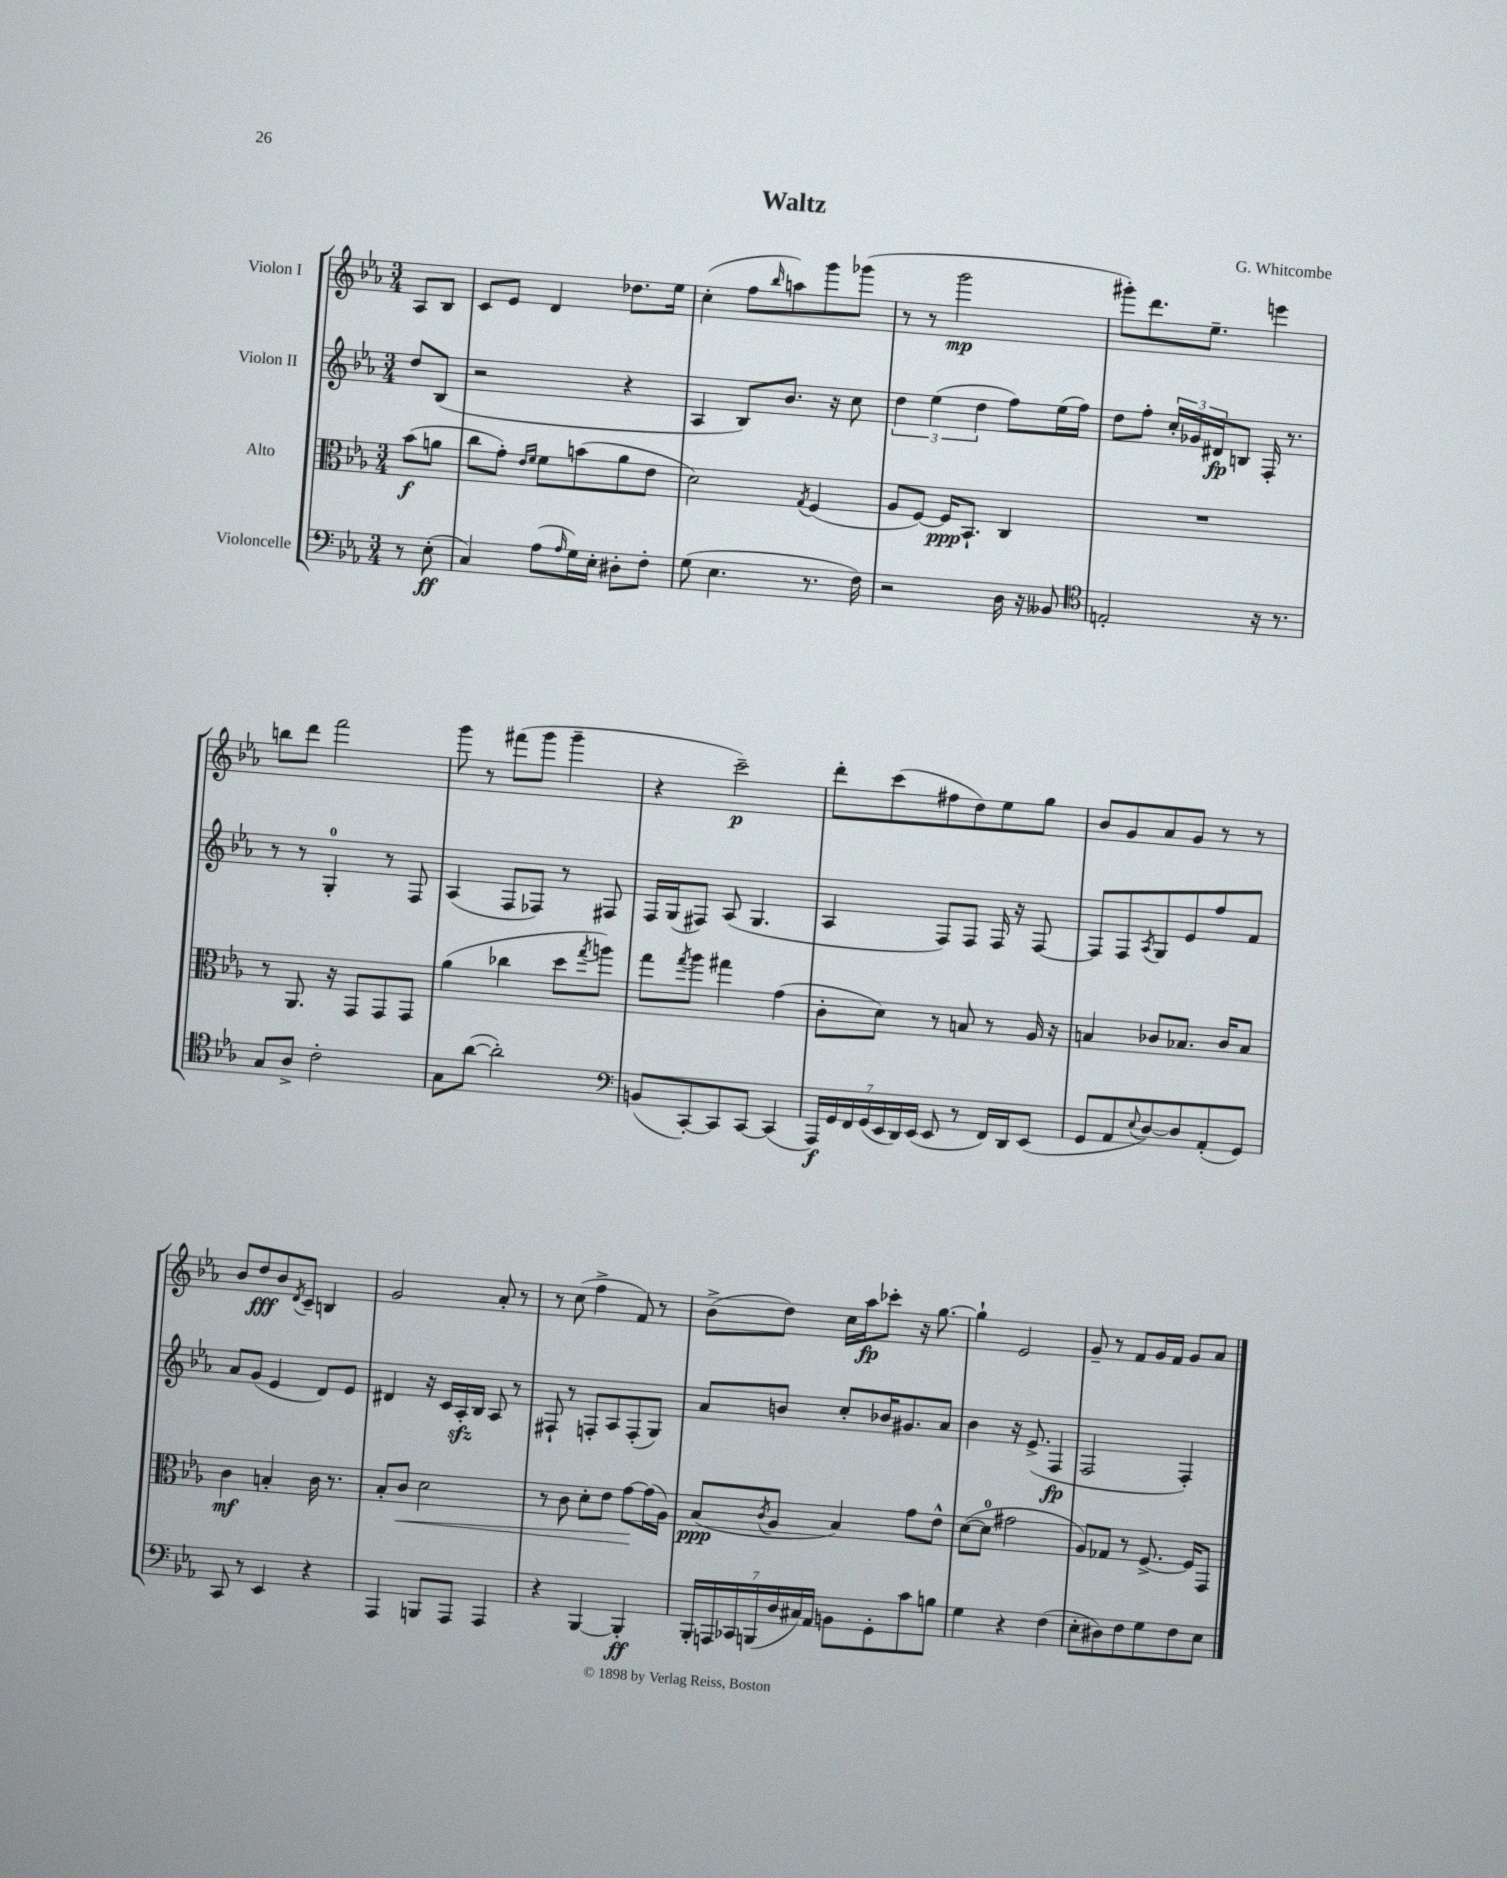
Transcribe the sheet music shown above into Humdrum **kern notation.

**kern	**dynam	**kern	**dynam	**kern	**dynam	**kern	**dynam
*part4	*part4	*part3	*part3	*part2	*part2	*part1	*part1
*staff4	*staff4	*staff3	*staff3	*staff2	*staff2	*staff1	*staff1
*I"Violoncelle	*	*I"Alto	*	*I"Violon II	*	*I"Violon I	*
*clefF4	*	*clefC3	*	*clefG2	*	*clefG2	*
*k[b-e-a-]	*	*k[b-e-a-]	*	*k[b-e-a-]	*	*k[b-e-a-]	*
*M3/4	*	*M3/4	*	*M3/4	*	*M3/4	*
=	=	=	=	=	=	=	=
8r	.	(8b-\L	f	8dd/L	.	8A-/L	.
(8E-'\	ff	8an\J	.	(8B-/J	.	8B-/J	.
=1	=1	=1	=1	=1	=1	=1	=1
4C/)	.	8cc\L	.	2r	.	8c/L	.
.	.	8g'\J)	.	.	.	8e-/J	.
.	.	16qqe-/LL	.	.	.	.	.
.	.	16qqf/JJ	.	.	.	.	.
(8A-\L	.	8f\L	.	.	.	4d/	.
16qqA-/	.	.	.	.	.	.	.
16G\L)	.	(8bn\	.	.	.	.	.
16E-'\JJ	.	.	.	.	.	.	.
8D#X'\L	.	8a-\	.	4r	.	8.dd-X\L	.
8F'\J	.	8e-\J	.	.	.	.	.
.	.	.	.	.	.	16ee-\Jk	.
=2	=2	=2	=2	=2	=2	=2	=2
(8G\	.	2d\)	.	4A-/	.	(4cc'\	.
4.E-\	.	.	.	.	.	.	.
.	.	.	.	8B-/L)	.	8ff\L	.
.	.	.	.	.	.	16qqbb-/	.
.	.	.	.	8.b-/J	.	8aan\)	.
.	.	8qG/	.	.	.	.	.
8.r	.	(4F/	.	.	.	8ggg\	.
.	.	.	.	16r	.	.	.
.	.	.	.	8cc\	.	(8ggg-X\J	.
16F\)	.	.	.	.	.	.	.
=3	=3	=3	=3	=3	=3	=3	=3
2r	.	8A-/L	.	6dd\	.	8r	.
.	.	[8F/J)	.	.	.	8r	.
.	.	.	.	(6ee-\	.	.	.
.	.	16F/KL]	ppp	.	.	2ggg\	mp
.	.	8.BB-`/J	.	.	.	.	.
.	.	.	.	6dd\	.	.	.
16D\	.	4C/	.	8ff\L)	.	.	.
16r	.	.	.	.	.	.	.
8BB--X/	.	.	.	(16ee-\L	.	.	.
.	.	.	.	16ff\JJ)	.	.	.
=4	=4	=4	=4	=4	=4	=4	=4
*clefC4	*	*	*	*	*	*	*
2En'/	.	2.r	.	8dd\L	.	8ggg#X'\L)	.
.	.	.	.	8ff'\J	.	8.ddd\	.
.	.	.	.	24cc'/LL	.	.	.
.	.	.	.	24g-X/	.	.	.
.	.	.	.	.	.	8.ee-~\J	.
.	.	.	.	24d#X/J	fp	.	.
.	.	.	.	8Bn/J	.	.	.
16r	.	.	.	16F'/	.	4eeen\	.
8.r	.	.	.	8.r	.	.	.
!!LO:LB:g=z
=5	=5	=5	=5	=5	=5	=5	=5
8G/L	.	8r	.	8r	.	8bbn\L	.
8A-^/J	.	8.AA-/	.	8r	.	8ddd\J	.
2c'\	.	.	.	4G'/	.	2fff\	.
.	.	16r	.	.	.	.	.
.	.	8GG/L	.	.	.	.	.
.	.	8GG/	.	8r	.	.	.
.	.	8GG/J	.	8F/	.	.	.
=6	=6	=6	=6	=6	=6	=6	=6
8G\L	.	(4a-\	.	(4A-/	.	8ggg\	.
([8a-\J	.	.	.	.	.	8r	.
2a-'\])	.	4cc-X\	.	8F/L	.	(8fff#X\L	.
.	.	.	.	8F-X/J)	.	8ggg\J	.
.	.	8dd\L	.	8r	.	4ggg~\	.
.	.	8qgg/	.	.	.	.	.
.	.	8aan\J)	.	8F#X/	.	.	.
=7	=7	=7	=7	=7	=7	=7	=7
*clefF4	*	*	*	*	*	*	*
(8BBn/L	.	8gg\L	.	16F/LL	.	4r	.
.	.	.	.	(16G/J	.	.	.
.	.	8qgg/	.	.	.	.	.
[8CC'/)	.	8aa-\J	.	8F#X/J)	.	.	.
8CC/]	.	4gg#X\	.	(8A-/	.	2ccc~\)	p
[8CC/J	.	.	.	4.G/	.	.	.
(4CC/]	.	(4g\	.	.	.	.	.
=8	=8	=8	=8	=8	=8	=8	=8
28AAA-/LL)	f	8c'\L	.	4A-/	.	8ddd'\L	.
28GG/	.	.	.	.	.	.	.
28FF/	.	.	.	.	.	.	.
(28GG/	.	.	.	.	.	.	.
.	.	8d\J)	.	.	.	(8ccc\	.
28EE-/	.	.	.	.	.	.	.
28DD/)	.	.	.	.	.	.	.
(28EE-/JJ	.	.	.	.	.	.	.
8EE-/	.	8r	.	8F/L)	.	8ff#X\	.
8r	.	8Bn/	.	8F/J	.	8dd\)	.
16FF/LL)	.	8r	.	16F/	.	8ee-\	.
16DD/J	.	.	.	16r	.	.	.
(8EE-/J	.	16A-/	.	[8F/	.	8gg\J	.
.	.	16r	.	.	.	.	.
=9	=9	=9	=9	=9	=9	=9	=9
8GG/L	.	4Bn/	.	8F/L]	.	8b-/L	.
8AA-/	.	.	.	8F/	.	8g/	.
8qqE-/	.	.	.	8qA-/	.	.	.
[8D/)	.	8c-X/L	.	8G/	.	8a-/	.
8D/]	.	8.B-X/J	.	8e-/	.	8g/J	.
(8AA-'/	.	.	.	8ff/	.	8r	.
.	.	16c-/KL	.	.	.	.	.
8GG/J)	.	8B-/J	.	8f/J	.	8r	.
!!LO:LB:g=z
=10	=10	=10	=10	=10	=10	=10	=10
8CC/	.	4c\	mf	8a-/L	.	8b-/L	.
8r	.	.	.	(8g/J	.	8dd/	fff
4EE-/	.	4Bn'/	.	4e-/	.	8b-/	.
.	.	.	.	.	.	8qd/	.
.	.	.	.	.	.	8c~/J	.
4r	.	16c\	.	8d/L)	.	4Bn/	.
.	.	8.r	.	.	.	.	.
.	.	.	.	8e-/J	.	.	.
=11	=11	=11	=11	=11	=11	=11	=11
4AAA-/	.	8B-'/L	.	4d#X/	.	2g/	.
!	!	!	!LO:HP:b	!	!	!	!
.	.	8c/J	<	.	.	.	.
8BBBn/L	.	2d\	.	16r	.	.	.
.	.	.	.	16c/LL	.	.	.
8AAA-/J	.	.	.	16A-zz'/	.	.	.
.	.	.	.	16B-/JJ	.	.	.
4AAA-/	.	.	.	8A-/	.	8a-'/	.
.	.	.	.	8r	.	8r	.
=12	=12	=12	=12	=12	=12	=12	=12
4r	.	8r	.	8F#X`/	.	8r	.
.	.	8c\	.	8r	.	(8cc\	.
[4BBB-/	.	8d'\L	.	8Fn'/L	.	4ff^\	.
.	.	8e-\J	.	8A-/	.	.	.
4BBB-'/]	ff	[8g\L	.	(8F'/	.	8f/)	.
.	.	(16g\L]	[	8G/J)	.	8r	.
.	.	16A-\JJ)	.	.	.	.	.
=13	=13	=13	=13	=13	=13	=13	=13
28BBB-'/LL	.	(8B-/L	ppp	8a-/L	.	(8b-^\L	.
28AAAn/	.	.	.	.	.	.	.
28CC-X/	.	.	.	.	.	.	.
(28BBBn/	.	.	.	.	.	.	.
.	.	8qc/	.	.	.	.	.
.	.	8A-/J	.	8bn/J	.	8dd\J)	.
28D/	.	.	.	.	.	.	.
28C#X/)	.	.	.	.	.	.	.
28AA-/JJ	.	.	.	.	.	.	.
8BBn\L	.	4B-/)	.	8cc'/L	.	16cc\LL	.
.	.	.	.	.	.	16aa-\J	fp
8GG'\	.	.	.	16b-X/K	.	8ccc-X'\J	.
.	.	.	.	8.g#X/	.	.	.
8c\	.	8g\L	.	.	.	16r	.
.	.	.	.	.	.	[8.gg\	.
8Bn\J	.	8e-^^\J	.	8a-/J	.	.	.
=14	=14	=14	=14	=14	=14	=14	=14
4G\	.	([8d\L	.	4b-\	.	4gg`\]	.
.	.	8d\J]	.	.	.	.	.
4r	.	2g#X\	.	16r	.	2e-/	.
.	.	.	.	(8.e-^/	.	.	.
(4F\	.	.	.	4F/	fp	.	.
=15	=15	=15	=15	=15	=15	=15	=15
8E-'\L	.	8A-/L)	.	2F/	.	8g~/	.
8D#X\)	.	8G-X/J	.	.	.	8r	.
8F\	.	8r	.	.	.	8f/L	.
8G\	.	[8.F^/	.	.	.	16g/L	.
.	.	.	.	.	.	16f/JJ	.
8F\	.	.	.	4F'/)	.	8g/L	.
.	.	16F/KL]	.	.	.	.	.
8E-\J	.	8GG/J	.	.	.	8a-/J	.
==	==	==	==	==	==	==	==
*-	*-	*-	*-	*-	*-	*-	*-
